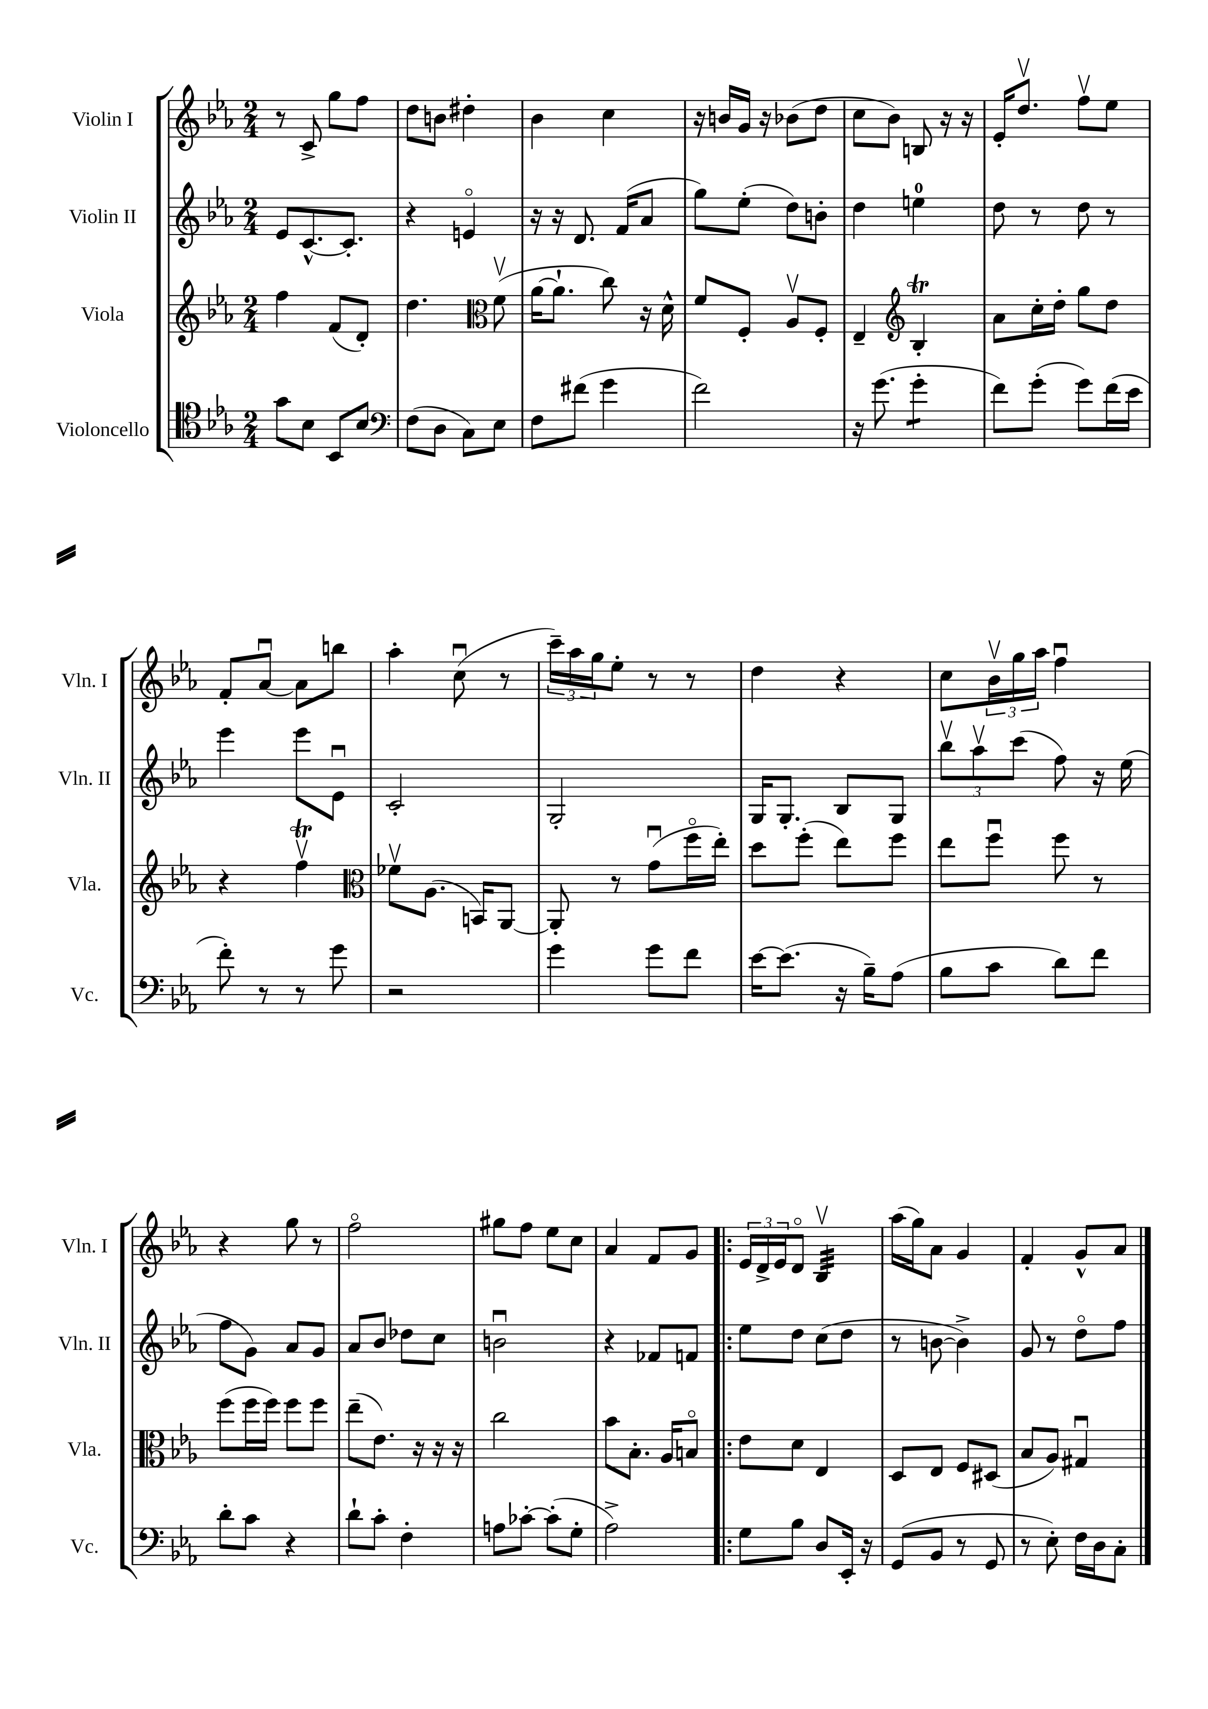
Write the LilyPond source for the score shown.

<<
\new StaffGroup <<
\new Staff = "s0" \with { instrumentName = "Violin I" shortInstrumentName = "Vln. I" } {
    \clef treble \key ees \major \numericTimeSignature \time 2/4
    r8 c'8-> g''8 f''8 |
    d''8 b'8 dis''4-. |
    bes'4 c''4 |
    r16 b'16 g'16 r16 bes'8( d''8 |
    c''8 bes'8) b8 r16 r16 |
    ees'16-. d''8.\upbow f''8\upbow ees''8 |
    f'8-. aes'8~\downbow aes'8 b''8 |
    aes''4-. c''8\downbow( r8 |
    \tuplet 3/2 { c'''16--) aes''16 g''16 } ees''8-. r8 r8 |
    d''4 r4 |
    c''8 \tuplet 3/2 { bes'16\upbow g''16 aes''16 } f''4\downbow |
    r4 g''8 r8 |
    f''2\flageolet |
    gis''8 f''8 ees''8 c''8 |
    aes'4 f'8 g'8 |
    \bar ".|:" \tuplet 3/2 { ees'16 d'16-> ees'16 } d'8\flageolet bes4:32\upbow |
    aes''16( g''16) aes'8 g'4 |
    f'4-. g'8-^ aes'8 \bar "|." |
}
\new Staff = "s1" \with { instrumentName = "Violin II" shortInstrumentName = "Vln. II" } {
    \clef treble \key ees \major \numericTimeSignature \time 2/4
    ees'8 c'8.~-^ c'8.-. |
    r4 e'4\flageolet |
    r16 r16 d'8. f'16( aes'8 |
    g''8) ees''8-.( d''8) b'8-. |
    d''4 e''4-0 |
    d''8 r8 d''8 r8 |
    ees'''4 ees'''8 ees'8\downbow |
    c'2-. |
    g2-. |
    g16 g8.-. bes8 g8 |
    \tuplet 3/2 { bes''8\upbow aes''8\upbow c'''8( } f''8) r16 ees''16( |
    f''8 g'8) aes'8 g'8 |
    aes'8 bes'8 des''8 c''8 |
    b'2\downbow |
    r4 fes'8 f'8 |
    \bar ".|:" ees''8 d''8 c''8( d''8 |
    r8 b'8~ b'4->) |
    g'8 r8 d''8\flageolet f''8 \bar "|." |
}
\new Staff = "s2" \with { instrumentName = "Viola" shortInstrumentName = "Vla." } {
    \clef treble \key ees \major \numericTimeSignature \time 2/4
    f''4 f'8( d'8-.) |
    d''4. \clef alto f'8\upbow( |
    aes'16~ aes'8.-! c''8) r16 d'16-^ |
    f'8 f8-. aes8\upbow f8-. |
    ees4-- \clef treble bes4-.\trill |
    aes'8 c''16-. d''16-. g''8 d''8 |
    r4 f''4\upbow\trill |
    \clef alto fes'8\upbow aes8.( b,16) aes,8~ |
    aes,8-. r8 g'8\downbow( f''16\flageolet ees''16-.) |
    d''8 f''8-.( ees''8) f''8 |
    ees''8 f''8\downbow f''8 r8 |
    f''8( f''16 f''16) f''8 f''8 |
    ees''8--( ees'8.) r16 r16 r16 |
    c''2 |
    bes'8 bes8.-. aes16 b8\flageolet |
    \bar ".|:" ees'8 d'8 ees4 |
    d8 ees8 f8 dis8( |
    bes8 aes8) gis4\downbow \bar "|." |
}
\new Staff = "s3" \with { instrumentName = "Violoncello" shortInstrumentName = "Vc." } {
    \clef tenor \key ees \major \numericTimeSignature \time 2/4
    g'8 bes8 bes,8 bes8 |
    \clef bass f8( d8 c8) ees8 |
    f8 fis'8( g'4 |
    f'2) |
    r16 g'8.( g'4:8-. |
    f'8) g'8-.( g'8) f'16( ees'16 |
    f'8-.) r8 r8 g'8 |
    r2 |
    g'4 g'8 f'8 |
    ees'16~ ees'8.( r16 bes16--) aes8( |
    bes8 c'8 d'8) f'8 |
    d'8-. c'8 r4 |
    d'8-! c'8-. f4-. |
    a8 ces'8~-. ces'8-.( g8-. |
    aes2->) |
    \bar ".|:" g8 bes8 d8 ees,16-. r16 |
    g,8( bes,8 r8 g,8 |
    r8 ees8-.) f16 d16 c8-. \bar "|." |
}
>>
>>
\layout { \context { \Score \remove "Bar_number_engraver" } }
